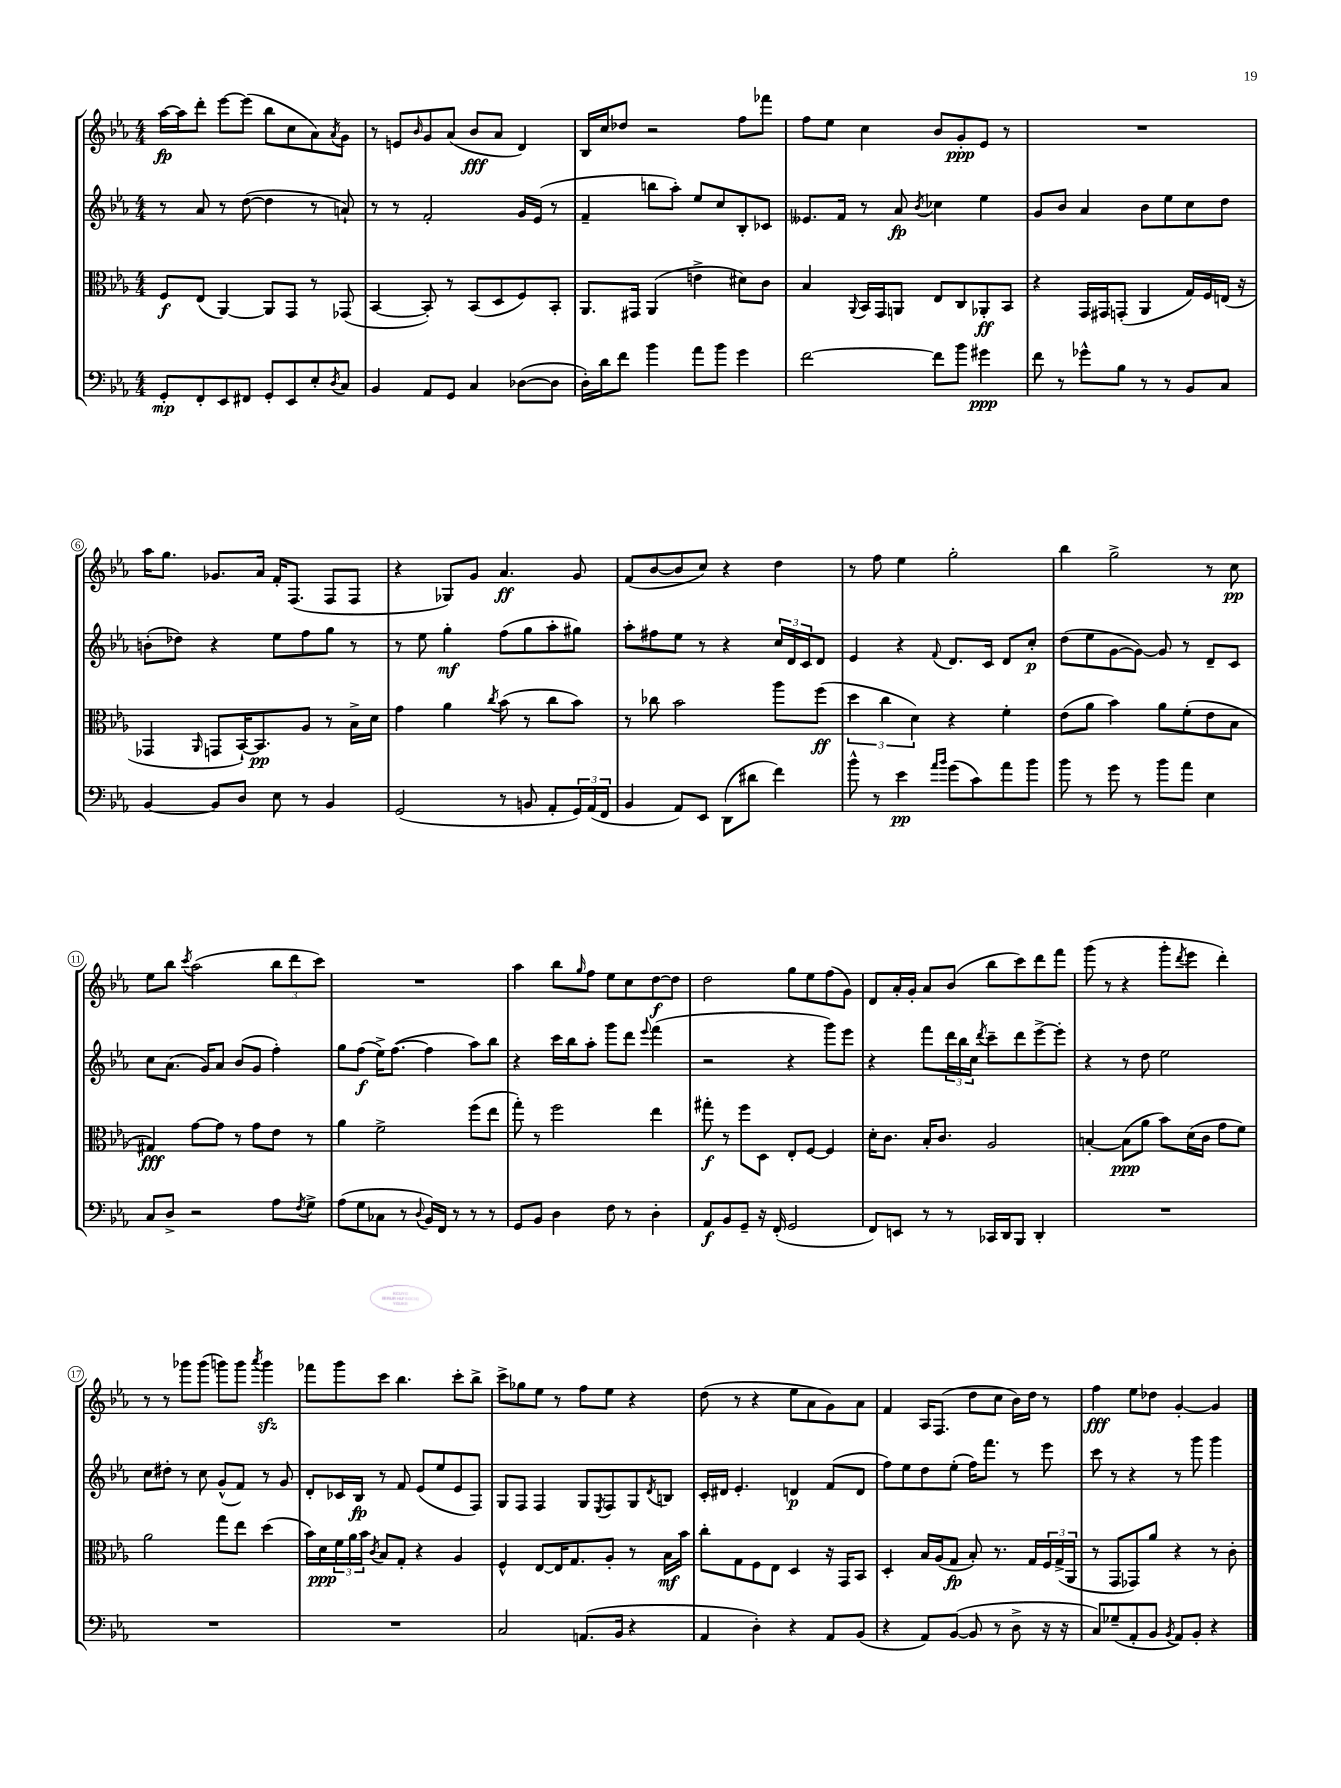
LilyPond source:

<<
\new StaffGroup <<
\new Staff = "s0" {
    \clef treble \key ees \major \numericTimeSignature \time 4/4
    aes''16~\fp aes''16 d'''8-. ees'''8~ ees'''8( bes''8 c''8 aes'8) \acciaccatura { aes'8 } g'8 |
    r8 e'8 \grace { bes'16 } g'8 aes'8( bes'8\fff aes'8 d'4) |
    bes16 c''16 des''8 r2 f''8 fes'''8 |
    f''8 ees''8 c''4 bes'8 g'8-.\ppp ees'8 r8 |
    R1 |
    aes''16 g''8. ges'8. aes'16 f'16-. f8.( f8 f8 |
    r4 ges8) g'8 aes'4.\ff g'8 |
    f'8( bes'8~ bes'8 c''8) r4 d''4 |
    r8 f''8 ees''4 g''2-. |
    bes''4 g''2-> r8 c''8\pp |
    ees''8 bes''8 \acciaccatura { c'''8 } aes''2( \tuplet 3/2 { bes''8 d'''8 c'''8) } |
    R1 |
    aes''4 bes''8 \grace { g''16 } f''8 ees''8 c''8 d''8~\f d''8 |
    d''2 g''8 ees''8 f''8( g'8) |
    d'8 aes'16-. g'16-. aes'8 bes'8( bes''8 c'''8) d'''8 f'''8 |
    g'''8( r8 r4 g'''8-. \acciaccatura { d'''8 } ees'''8 d'''4-.) |
    r8 r8 ges'''8 ges'''8( g'''8) g'''8 \acciaccatura { aes'''8 } g'''4\sfz |
    fes'''8 g'''8 c'''8 bes''4. c'''8-. bes''8-> |
    c'''8-> ges''8 ees''8 r8 f''8 ees''8 r4 |
    d''8( r8 r4 ees''8 aes'8 g'8) aes'8 |
    f'4 aes16 f8.( d''8 c''8 bes'16) d''16 r8 |
    f''4\fff ees''8 des''8 g'4~-. g'4 \bar "|." |
}
\new Staff = "s1" {
    \clef treble \key ees \major \numericTimeSignature \time 4/4
    r8 aes'8 r8 d''8~( d''4 r8 a'8-!) |
    r8 r8 f'2-. g'16 ees'16( r8 |
    f'4-- b''8 aes''8-.) ees''8 c''8 bes8-. ces'8 |
    eeses'8. f'16 r8 aes'8\fp \acciaccatura { bes'8 } ces''4 ees''4 |
    g'8 bes'8 aes'4 bes'8 ees''8 c''8 d''8 |
    b'8-.( des''8) r4 ees''8 f''8 g''8 r8 |
    r8 ees''8 g''4-.\mf f''8( g''8 aes''8-. gis''8) |
    aes''8-. fis''8 ees''8 r8 r4 \tuplet 3/2 { c''16 d'16 c'16 } d'8 |
    ees'4 r4 \appoggiatura { f'8 } d'8. c'16 d'8 c''8-.\p |
    d''8( ees''8 g'8~ g'8~) g'8 r8 d'8-- c'8 |
    c''8 aes'8.( g'16) aes'8 bes'8( g'8 f''4-.) |
    g''8 f''8\f( ees''16->) f''8.~( f''4 aes''8) bes''8 |
    r4 c'''16 bes''16 aes''8-. g'''8 d'''8 \appoggiatura { ees'''8 } f'''4( |
    r2 r4 g'''8) ees'''8 |
    r4 f'''8 \tuplet 3/2 { d'''16 bes''16 c''16 } \acciaccatura { d'''8 } c'''8-- d'''8 ees'''8~-> ees'''8-. |
    r4 r8 d''8 ees''2 |
    c''8 dis''8-. r8 c''8 g'8-^( f'8) r8 g'8 |
    d'8-. ces'16 bes16\fp r8 f'8 ees'8( ees''8 ees'8 f8) |
    g8 f8 f4 g8 \acciaccatura { ees8 } f8 g8 \acciaccatura { d'8 } b8 |
    c'16-. dis'16 ees'4.-. d'4\p f'8( d'8 |
    f''8) ees''8 d''8 ees''8-.( f''16) f'''8. r8 ees'''8 |
    c'''8 r8 r4 r8 g'''8 g'''4 \bar "|." |
}
\new Staff = "s2" {
    \clef alto \key ees \major \numericTimeSignature \time 4/4
    f8\f ees8( aes,4~) aes,8 g,8 r8 ges,8( |
    bes,4~ bes,8-.) r8 bes,8( d8 f8) bes,8-. |
    aes,8. gis,16 aes,4( e'4-> dis'8) c'8 |
    bes4 \appoggiatura { aes,8 } bes,16 g,16 a,8 ees8 c8 aes,8-.\ff bes,8 |
    r4 g,16 gis,16 g,8-.( aes,4 g16) f16 e16( r16 |
    ges,4 \grace { aes,16 } g,8 bes,16~-!) bes,8.\pp aes8 r8 bes16-> d'16 |
    g'4 aes'4 \acciaccatura { c''8 } bes'8( r8 c''8 bes'8) |
    r8 ces''8 bes'2 aes''8 f''8\ff( |
    \tuplet 3/2 { d''4 c''4 d'4) } r4 f'4-. |
    ees'8( aes'8 bes'4) aes'8 f'8-.( ees'8 bes8 |
    gis4\fff) g'8~ g'8 r8 g'8 ees'8 r8 |
    aes'4 f'2-> f''8( ees''8 |
    g''8-.) r8 f''2 ees''4 |
    gis''8-.\f r8 f''8 d8 ees8-. f8~ f4 |
    d'16-. c'8. bes16-. c'8. aes2 |
    b4~-. b8\ppp( aes'8 bes'8) d'16( c'16 g'8 f'8) |
    aes'2 g''8 ees''8 d''4( |
    bes'16) d'16\ppp \tuplet 3/2 { f'16 aes'16 bes'16 } \acciaccatura { c'8 } bes8 g8-. r4 aes4 |
    f4-^ ees8~ ees16 g8. aes8-. r8 bes16\mf bes'16 |
    c''8-. g8 f8 ees8 d4 r16 g,16 bes,8 |
    d4-. bes16 aes16( g8\fp bes8-.) r8. g16 \tuplet 3/2 { f16 g16->( aes,16 } |
    r8 g,8 ges,8) aes'8 r4 r8 c'8-. \bar "|." |
}
\new Staff = "s3" {
    \clef bass \key ees \major \numericTimeSignature \time 4/4
    g,8-.\mp f,8-. ees,8 fis,8 g,8-. ees,8 ees8-. \acciaccatura { d8 } c8 |
    bes,4 aes,8 g,8 c4 des8~( des8 |
    d16-.) d'16 f'8 bes'4 aes'8 bes'8 g'4 |
    f'2~ f'8 bes'8 gis'4\ppp |
    f'8 r8 ges'8-^ bes8 r8 r8 bes,8 c8 |
    bes,4~ bes,8 d8 ees8 r8 bes,4 |
    g,2( r8 b,8 aes,8-. \tuplet 3/2 { g,16) aes,16( f,16 } |
    bes,4 aes,8) ees,8 d,8( dis'8 f'4) |
    bes'8-^ r8 ees'4\pp \grace { aes'16 bes'16 } g'8( c'8) aes'8 bes'8 |
    bes'8 r8 g'8 r8 bes'8 aes'8 ees4 |
    c8 d8-> r2 aes8 \acciaccatura { f8 } g8-> |
    aes8( g8 ces8 r8 \appoggiatura { d8 } bes,16) f,16 r8 r8 r8 |
    g,8 bes,8 d4 f8 r8 d4-. |
    aes,8\f bes,8 g,8-- r16 f,16-.( g,2 |
    f,8) e,8 r8 r8 ces,16 d,16 bes,,8 d,4-. |
    R1 |
    R1 |
    R1 |
    c2 a,8.( bes,16 r4 |
    aes,4 d4-.) r4 aes,8 bes,8( |
    r4 aes,8) bes,8~( bes,8 r8 d8-> r16 r16 |
    c8) ges8--( aes,8-. bes,8 \acciaccatura { bes,8 } aes,8) bes,8-. r4 \bar "|." |
}
>>
>>
\layout { \context { \Score \override BarNumber.stencil = #(make-stencil-circler 0.1 0.3 ly:text-interface::print) } }
